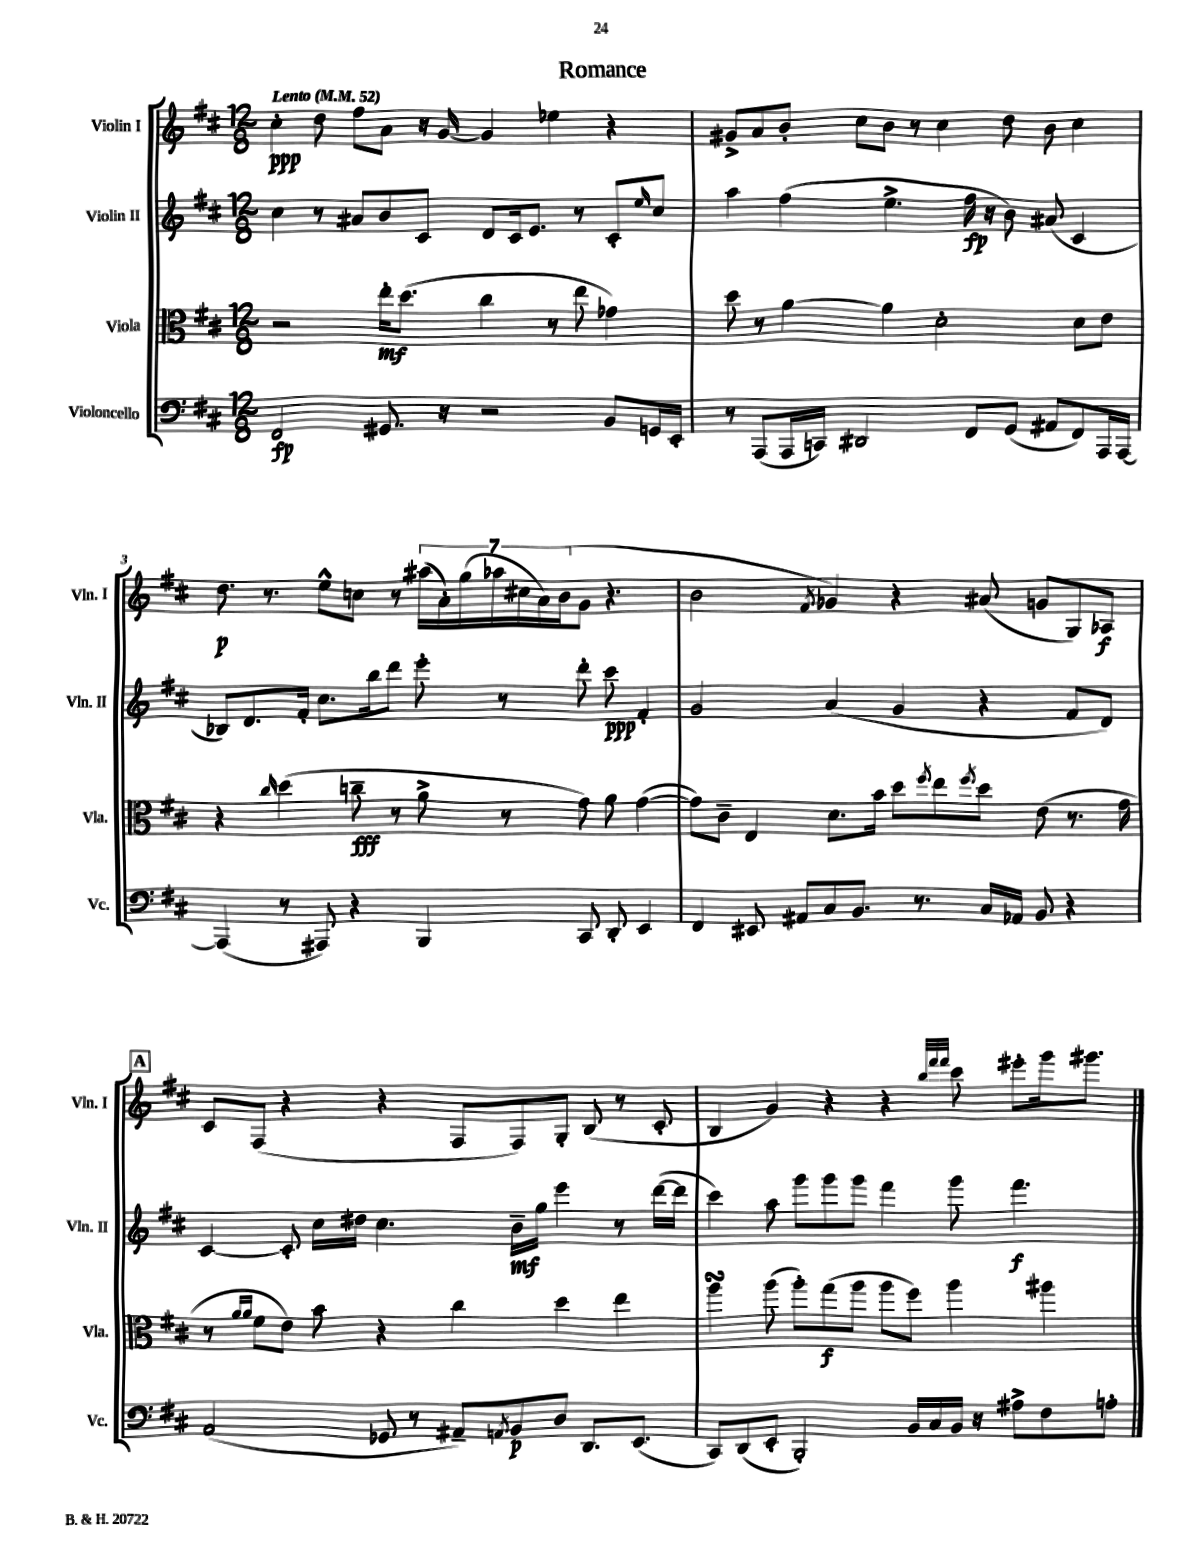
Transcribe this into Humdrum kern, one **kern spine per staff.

**kern	**kern	**kern	**kern
*staff4	*staff3	*staff2	*staff1
*clefF4	*clefC3	*clefG2	*clefG2
*k[f#c#]	*k[f#c#]	*k[f#c#]	*k[f#c#]
*M12/8	*M12/8	*M12/8	*M12/8
*MM52	*MM52	*MM52	*MM52
2FF#	2r	4cc#	4cc#'
.	.	8r	8dd
.	.	8a#	8ff#
8.GG#	16ee'	8b	8a
.	(8.dd	.	.
.	.	8c#	16r
16r	.	.	[16g
2r	4cc#	8d	4g]
.	.	16c#	.
.	.	8.e	.
.	8r	.	4ee-
.	8ee	8r	.
8BB	4g-)	8c#'	4r
.	.	16qqee	.
16GG	.	8cc#	.
16EE'	.	.	.
=	=	=	=
8r	8dd	4aa	8g#^
(8AAA	8r	.	8a
16AAA	[4a	(4ff#	8b'
16CC)	.	.	.
2DD#	.	.	8cc#
.	4a]	4.ee^	8b
.	.	.	8r
.	2d'	.	4cc#
8FF#	.	16ff#	.
.	.	16r	.
(8GG	.	8b)	8dd
8AA#	.	(8a#	8b
8FF#)	8d	4c#	4cc#
16AAA	8e	.	.
[16AAA	.	.	.
=	=	=	=
(4AAA]	4r	8B-)	8.dd
.	.	8.d	.
.	.	.	8.r
.	16qqcc#	.	.
8r	(4dd	.	.
.	.	16f#'	.
8AAA#)	.	8.cc#	8ee^^
4r	8cc~	.	8cc
.	.	16bb	.
.	8r	8ddd	8r
4BBB	8a^	8eee'	(28aa#
.	.	.	28a')
.	.	.	(28gg
.	.	.	28aa-
.	8r	8r	.
.	.	.	28cc#
.	.	.	28a)
.	.	.	(28b
8CC#	8g)	8ddd'	8g
8DD'	8a	8ccc#	4.r
4EE	([4g	4f#'	.
=	=	=	=
4FF#	8g])	2g	2b
.	8c#~	.	.
8EE#	4E	.	.
8AA#	.	.	.
.	.	.	8qf#
8C#	8.d	(4a	4g-)
8.BB	.	.	.
.	16b	.	.
.	8dd	4g	4r
8.r	.	.	.
.	8qff#	.	.
.	8ee	.	.
.	8qff#	.	.
16C#	8dd	4r	(8a#
16AA-	.	.	.
8BB	(8e	.	8g
4r	8.r	8f#	8G)
.	.	8d)	8A-
.	16g	.	.
=	=	=	=
(2AA	8r	[4c#	8c#
.	16qqa	.	.
.	16qqa	.	.
.	8f#	.	(8F#
.	8e)	8c#']	4r
.	8b	16cc#	.
.	.	16dd#	.
8GG-	4r	4.cc#	4r
8r	.	.	.
8AA#~)	4cc#	.	8F#
8qAA	.	.	.
8BB	.	16b~	8F#)
.	.	16gg	.
8D	4dd	4eee	8G'
8.DD	.	.	(8B
.	4ee	8r	8r
(8.EE	.	.	.
.	.	([16ddd	8c#'
.	.	16ddd]	.
=	=	=	=
8CC#)	4aa	4ccc#)	4B
(8DD	.	.	.
8EE'	(8aa	8aa	4g)
2BBB')	8aa')	8ggg	.
.	(8gg	8ggg	4r
.	8aa	8ggg	.
.	8aa	4fff#	4r
16BB	8ff#)	.	.
16C#	.	.	.
.	.	.	32qqbb
.	.	.	32qqfff#
.	.	.	32qqfff#
16BB	4aa	8ggg	8ccc#
16r	.	.	.
8A#^	.	4.fff#	8eee#'
8F#	4aa#	.	16ggg
.	.	.	8.ggg#
8A'	.	.	.
==	==	==	==
*-	*-	*-	*-
